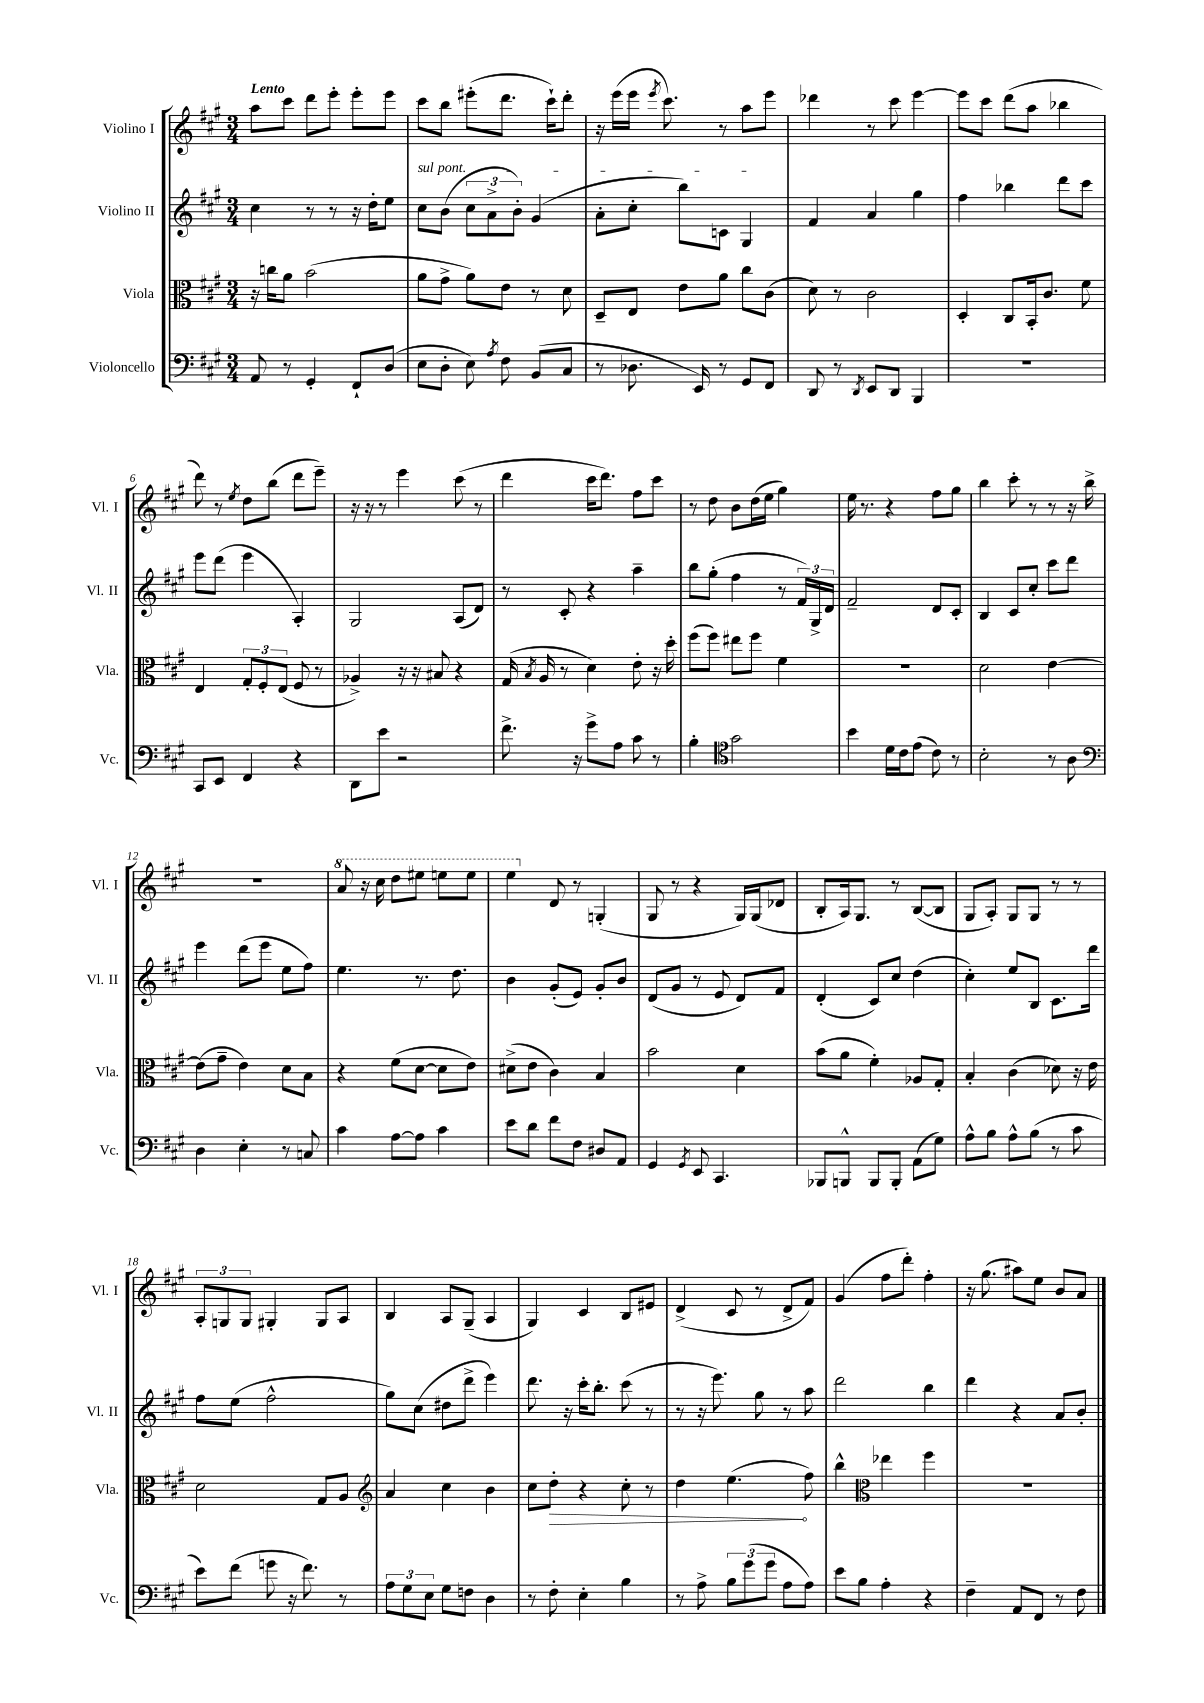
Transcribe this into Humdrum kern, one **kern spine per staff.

**kern	**kern	**kern	**kern
*staff4	*staff3	*staff2	*staff1
*clefF4	*clefC3	*clefG2	*clefG2
*k[f#c#g#]	*k[f#c#g#]	*k[f#c#g#]	*k[f#c#g#]
*M3/4	*M3/4	*M3/4	*M3/4
8AA/	16r	4cc#\	8aa\L
.	16cc\LK	.	.
8r	8a\J	.	8ccc#\J
4GG#'/	(2b\	8r	8ddd\L
.	.	8r	8eee'\J
8FF#`/L	.	16r	8eee'\L
.	.	16dd'\LK	.
(8D/J	.	8ee\J	8eee\J
=	=	=	=
8E\L	8a\L	8cc#\L	8ccc#\L
8D'\J	8g#^\J	(8b\J	8bb\J
8E\)	8a\L)	12cc#\L	(8eee#'\L
.	.	12a^\	.
8qA/	.	.	.
8F#\	8e\J	.	8.ddd\J
.	.	12b'\J)	.
(8BB/L	8r	(4g#/	.
.	.	.	16ccc#`\LK)
8C#/J	8d\	.	8ddd'\J
=	=	=	=
8r	8D~/L	8a'\L	16r
.	.	.	(16eee\LL
8.D-\	8E/J	8cc#'\J	16eee\JJ
.	.	.	8qeee/
.	.	.	8.ccc#\)
.	8e\L	8bb\L)	.
16EE/)	.	.	.
8r	8a\J	8c\J	8r
8GG#/L	8cc#\L	4G#/	8aa\L
8FF#/J	(8c#\J	.	8eee\J
=	=	=	=
8DD/	8d\)	4f#/	4ddd-\
8r	8r	.	.
8qDD/	.	.	.
8EE/L	2c#\	4a/	8r
8DD/J	.	.	8ccc#\
4BBB/	.	4gg#\	[4eee\
=	=	=	=
2.r	4D'/	4ff#\	8eee\]L
.	.	.	8ccc#\J
.	8C#/L	4bb-\	(8ddd\L
.	16BB'/k	.	8aa\J
.	8.c#/J	.	.
.	.	8ddd\L	4bb-\
.	8f#\	8ccc#\J	.
=	=	=	=
8CC#/L	4E/	8eee\L	8ddd\)
8EE/J	.	(8ddd\J	8r
.	.	.	8qee/
4FF#/	12G#'/L	4eee\	8dd\L
.	12F#'/	.	.
.	.	.	(8bb\J
.	(12E/J	.	.
4r	8F#/	4A'/)	8ddd\L
.	8r	.	8eee~\J)
=	=	=	=
8DD\L	4A-^/)	2G#/	16r
.	.	.	16r
8e\J	.	.	8r
2r	16r	.	4eee\
.	16r	.	.
.	8B#/	.	.
.	4r	(8A/L	(8ccc#\
.	.	8d/J)	8r
=	=	=	=
8.f#^\	(16G#/	8r	4ddd\
.	8qB/	.	.
.	16A/	.	.
.	8r	8c#'/	.
16r	.	.	.
8g#^\L	4d\)	4r	16ccc#\LK
.	.	.	8.ddd\J)
8A\J	.	.	.
8c#\	8e'\	4aa~\	8ff#\L
8r	16r	.	8ccc#\J
.	16dd'\	.	.
=	=	=	=
4B'\	(8ff#\L	8bb\L	8r
.	8ff#\J)	(8gg#'\J	8dd\
*clefC4	*	*	*
2g#\	8ee#\L	4ff#\	8b\L
.	8ff#\J	.	(16dd\L
.	.	.	16ee\JJ
.	4f#\	8r	4gg#\)
.	.	24f#/LL)	.
.	.	24G#^/	.
.	.	24d/JJ	.
=	=	=	=
4b\	2.r	2f#~/	16ee\
.	.	.	8.r
16d\LL	.	.	4r
16c#\J	.	.	.
(8e\J	.	.	.
8c#\)	.	8d/L	8ff#\L
8r	.	8c#'/J	8gg#\J
=	=	=	=
2B'\	2d\	4B/	4bb\
.	.	8c#/L	8ccc#'\
.	.	8cc#'/J	8r
8r	[4e\	8ccc#\L	8r
8A\	.	8ddd\J	16r
.	.	.	16bb^\
=	=	=	=
*clefF4	*	*	*
4D\	(8e\]L	4eee\	2.r
.	8g#~\J	.	.
4E'\	4e\)	(8ddd\L	.
.	.	8eee\J	.
8r	8d\L	8ee\L	.
8C/	8B\J	8ff#\J)	.
=	=	=	=
4c#\	4r	4.ee\	8aa/
.	.	.	16r
.	.	.	16ccc#\
[8A\L	(8f#\L	.	8ddd\L
8A\]J	[8d\J	8.r	8eee#\J
4c#\	8d\]L	.	8eee\L
.	.	8.dd\	.
.	8e\J)	.	8eee\J
=	=	=	=
8e\L	(8d#^\L	4b\	4eee\
8d\J	8e\J	.	.
8f#\L	4c#\)	(8g#'/L	8d/
8F#\J	.	8e/J)	8r
8D#/L	4B/	8g#'/L	(4G'/
8AA/J	.	8b/J	.
=	=	=	=
4GG#/	2b\	(8d/L	8G#/
.	.	8g#/J	8r
8qGG#/	.	.	.
8EE/	.	8r	4r
4.CC#/	.	8e/	.
.	4d\	8d/L)	16G#/LL)
.	.	.	(16G#/J
.	.	8f#/J	8d-/J
=	=	=	=
8BBB-/L	(8b\L	(4d'/	8B'/L
8BBB^^/J	8a\J	.	16A/k)
.	.	.	8.G#/J
8BBB/L	4f#'\)	8c#/L)	.
8BBB'/J	.	8cc#/J	8r
(8AA\L	8A-/L	(4dd\	([8B/L
8G#\J)	8G#'/J	.	8B/]J
=	=	=	=
8A^^\L	4B'/	4cc#'\)	8G#/L
8B\J	.	.	8A'/J)
8A^^\L	(4c#\	8ee/L	8G#/L
(8B\J	.	8B/J	8G#/J
8r	8d-\)	8.c#\L	8r
8c#\	16r	.	8r
.	16e\	16ddd\Jk	.
=	=	=	=
8e\L)	2d\	8ff#\L	12A'/L
.	.	.	12G/
(8f#\J	.	(8ee\J	.
.	.	.	12G/J
8g\	.	2ff#^^\	4G#'/
16r	.	.	.
8.f#\)	.	.	.
.	8G#/L	.	8G#/L
8r	8A/J	.	8A/J
=	=	=	=
*	*clefG2	*	*
12A\L	4a/	8gg#\L)	4B/
12G#\	.	.	.
.	.	(8cc#\J	.
12E\J	.	.	.
8G#\L	4cc#\	8dd#\L	8A/L
8F\J	.	8ddd^\J	(8G#~/J
4D\	4b\	4eee\)	4A/
=	=	=	=
8r	8cc#\L	8.ddd\	4G#/)
8F#'\	8dd'\J	.	.
.	.	16r	.
4E'\	4r	16ccc#'\LK	4c#/
.	.	8.bb'\J	.
4B\	8cc#'\	(8ccc#\	8B/L
.	8r	8r	8e#/J
=	=	=	=
8r	4dd\	8r	(4d^/
8A^\	.	16r	.
.	.	8.eee\)	.
12B\L	(4.ee\	.	8c#/
(12g#\	.	.	.
.	.	8gg#\	8r
12g#\J	.	.	.
8A\L	.	8r	8d^/L
8A\J)	8ff#\)	8aa\	8f#/J)
=	=	=	=
8e\L	4bb^^\	2ddd\	(4g#/
8B\J	.	.	.
*	*clefC3	*	*
4A'\	4ee-\	.	8ff#\L
.	.	.	8ddd'\J)
4r	4ff#\	4bb\	4ff#'\
=	=	=	=
4F#~\	2.r	4ddd\	16r
.	.	.	(8.gg#\
8AA/L	.	4r	8aa#\L)
8FF#/J	.	.	8ee\J
8r	.	8a/L	8b/L
8F#\	.	8b'/J	8a/J
==	==	==	==
*-	*-	*-	*-
